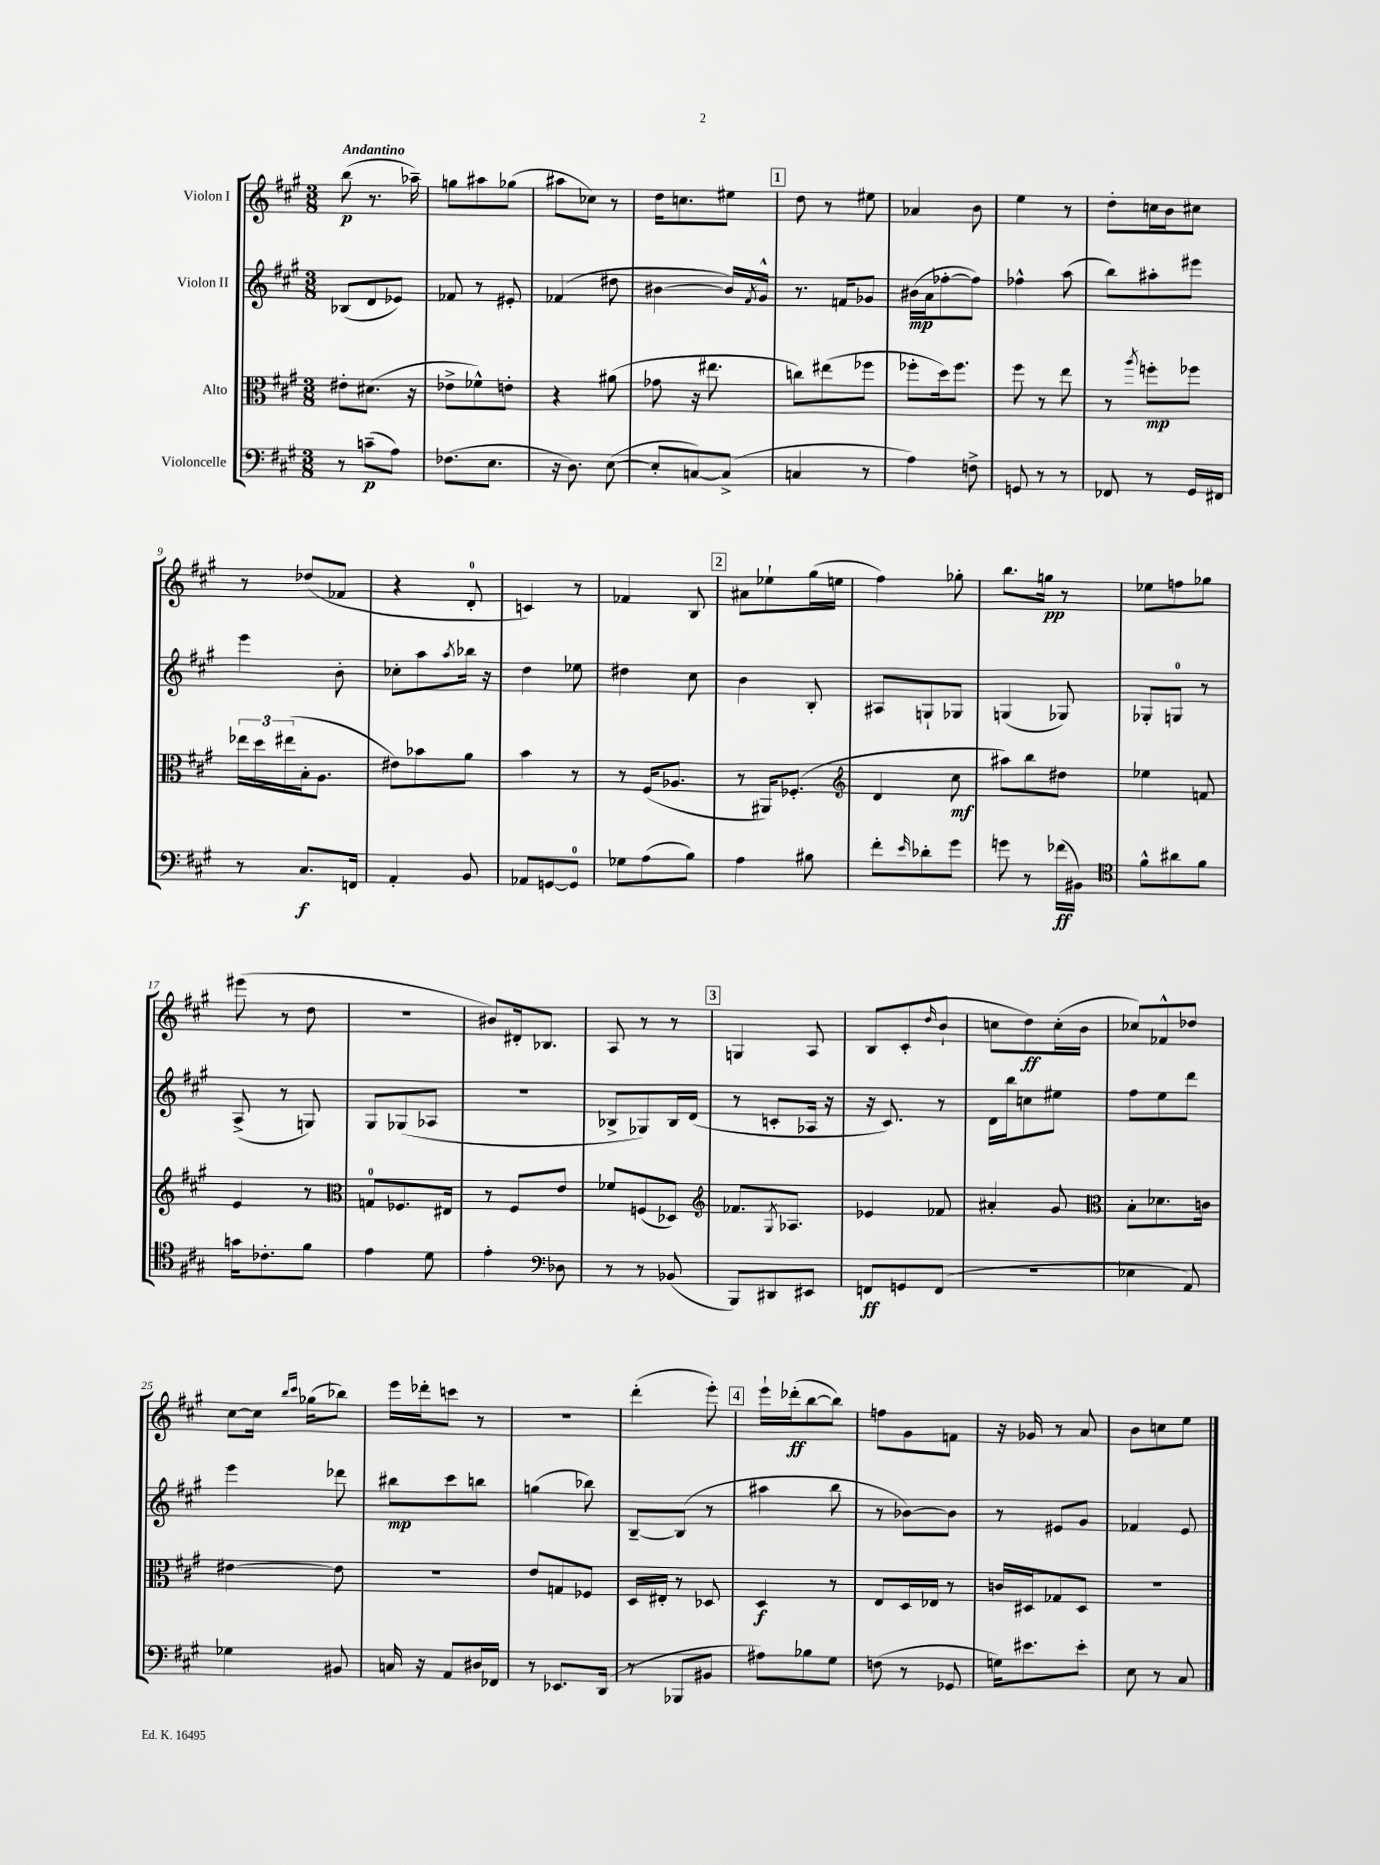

**kern	**dynam	**kern	**dynam	**kern	**dynam	**kern	**dynam
*part4	*part4	*part3	*part3	*part2	*part2	*part1	*part1
*staff4	*staff4	*staff3	*staff3	*staff2	*staff2	*staff1	*staff1
*I"Violoncelle	*	*I"Alto	*	*I"Violon II	*	*I"Violon I	*
*clefF4	*	*clefC3	*	*clefG2	*	*clefG2	*
*k[f#c#g#]	*	*k[f#c#g#]	*	*k[f#c#g#]	*	*k[f#c#g#]	*
*M3/8	*	*M3/8	*	*M3/8	*	*M3/8	*
=1	=1	=1	=1	=1	=1	=1	=1
!	!	!	!	!	!	!LO:TX:a:B:t=Andantino	!
8r	.	8e#X'\L	.	(8B-X/L	.	(8bb\	p
(8cn~\L	p	(8.d#X\J	.	8d/	.	8.r	.
8A\J)	.	.	.	8e-X/J)	.	.	.
.	.	16r	.	.	.	16aa-X~\)	.
=2	=2	=2	=2	=2	=2	=2	=2
(8.F-X\L	.	8e-X^\L	.	8f-X/	.	8ggn\L	.
.	.	8f-X^^\)	.	8r	.	8aa#X\	.
8.E\J	.	.	.	.	.	.	.
.	.	8en'\J	.	8e#X'/	.	(8gg-X\J	.
=3	=3	=3	=3	=3	=3	=3	=3
16r	.	4r	.	(4f-X/	.	8aa#X\L	.
8.D\)	.	.	.	.	.	.	.
.	.	.	.	.	.	8cc-X\J)	.
([8E\	.	(8a#X\	.	8dd#X\	.	8r	.
=4	=4	=4	=4	=4	=4	=4	=4
8E'/L]	.	8g-X\	.	[4b#X\	.	16dd\KL	.
.	.	.	.	.	.	8.ccn\	.
[8Cn/)	.	16r	.	.	.	.	.
.	.	8.ee#X\	.	.	.	.	.
(8C^/J]	.	.	.	16b#/LL])	.	8ee#X\J	.
.	.	.	.	8qf#/	.	.	.
.	.	.	.	16g#^^/JJ	.	.	.
!!LO:REH:place=s1:t=1
=5	=5	=5	=5	=5	=5	=5	=5
4Cn/	.	8ccn\L)	.	8.r	.	8dd\	.
.	.	(8ee#X\	.	.	.	8r	.
.	.	.	.	16fn/KL	.	.	.
8r	.	8ff-X\J	.	8g-X/J	.	8ee#X\	.
=6	=6	=6	=6	=6	=6	=6	=6
4A\)	.	8ff-X'\L	.	(16b#X\LL	mp	4a-X/	.
.	.	.	.	16a\J	.	.	.
.	.	16dd\k)	.	[8ff-X'\	.	.	.
.	.	8.ff-\J	.	.	.	.	.
8Fn^\	.	.	.	8ff-\J])	.	8b\	.
=7	=7	=7	=7	=7	=7	=7	=7
8GGn/	.	8ff#\	.	4ff-X^^\	.	4ee\	.
8r	.	8r	.	.	.	.	.
8r	.	8ee\	.	(8aa\	.	8r	.
=8	=8	=8	=8	=8	=8	=8	=8
8FF-X/	.	8r	.	8bb\L)	.	8dd'\L	.
.	.	8qaa/	.	.	.	.	.
8r	.	8ffn'\L	mp	8aa#X'\	.	16ccn\L	.
.	.	.	.	.	.	16b\J	.
16GG#/LL	.	8ff-X\J	.	8eee#X\J	.	8cc#X\J	.
16FF#X/JJ	.	.	.	.	.	.	.
!!LO:LB:g=z
=9	=9	=9	=9	=9	=9	=9	=9
8r	.	24ee-X\LL	.	4eee\	.	8r	.
.	.	24dd\	.	.	.	.	.
.	.	(24ee#X\	.	.	.	.	.
8.C#/L	f	16B'\J	.	.	.	(8dd-X/L	.
.	.	8.A\J	.	.	.	.	.
.	.	.	.	8b'\	.	8f-X/J	.
16FFn/Jk	.	.	.	.	.	.	.
=10	=10	=10	=10	=10	=10	=10	=10
4AA'/	.	8e#X\L)	.	8cc-X'\L	.	4r	.
.	.	8b-X\	.	8aa\	.	.	.
.	.	.	.	8qaa/	.	.	.
8BB/	.	8a\J	.	16bb-X\Jk	.	8d'/	.
.	.	.	.	16r	.	.	.
=11	=11	=11	=11	=11	=11	=11	=11
8AA-X/L	.	4b\	.	4dd\	.	4cn/)	.
[8GGn/	.	.	.	.	.	.	.
8GG/J]	.	8r	.	8ee-X\	.	8r	.
=12	=12	=12	=12	=12	=12	=12	=12
8G-X\L	.	8r	.	4dd#X\	.	4f-X/	.
(8A\	.	(16F#/KL	.	.	.	.	.
.	.	8.A-X/J	.	.	.	.	.
8B\J)	.	.	.	8cc#\	.	8B/	.
!!LO:REH:place=s1:t=2
=13	=13	=13	=13	=13	=13	=13	=13
4A\	.	8r	.	4b\	.	8a#X\L	.
.	.	16AA#X/KL)	.	.	.	8ee-X`\	.
.	.	(8.F-X'/J	.	.	.	.	.
8B#X\	.	.	.	8B'/	.	(16gg#\L	.
.	.	.	.	.	.	16een\JJ	.
=14	=14	=14	=14	=14	=14	=14	=14
*	*	*clefG2	*	*	*	*	*
8f#'\L	.	4d/	.	8A#X/L	.	4ff#\)	.
16qqe/	.	.	.	.	.	.	.
8d-X'\	.	.	.	8Gn`/	.	.	.
8g#\J	.	8cc#\	mf	8G-X/J	.	8gg-X'\	.
=15	=15	=15	=15	=15	=15	=15	=15
8gn\	.	8aa#X\L)	.	(4Gn/	.	8.bb\L	.
8r	.	8bb\	.	.	.	.	.
.	.	.	.	.	.	16ggn\Jk	pp
(16f-X\LL	ff	8dd#X\J	.	8G-X/)	.	8r	.
16BB#X\JJ)	.	.	.	.	.	.	.
=16	=16	=16	=16	=16	=16	=16	=16
*clefC4	*	*	*	*	*	*	*
8f#^^\L	.	4ee-X\	.	8G-X'/L	.	8ee-X\L	.
8a#X\	.	.	.	8Gn/J	.	8ffn\	.
8f#\J	.	8fn/	.	8r	.	8gg-X\J	.
!!LO:LB:g=z
=17	=17	=17	=17	=17	=17	=17	=17
16gn\KL	.	4e/	.	(8A^/	.	(8eee#X\	.
8.c-X'\	.	.	.	.	.	.	.
.	.	.	.	8r	.	8r	.
8f#\J	.	8r	.	8Gn/)	.	8dd\	.
=18	=18	=18	=18	=18	=18	=18	=18
*	*	*clefC3	*	*	*	*	*
4e\	.	8Gn/L	.	8G#/L	.	4.r	.
.	.	8.F-X/	.	(8G-X/	.	.	.
8d\	.	.	.	8A-X/J	.	.	.
.	.	16E#X/Jk	.	.	.	.	.
=19	=19	=19	=19	=19	=19	=19	=19
4e'\	.	8r	.	4.r	.	8b#X/L)	.
.	.	8F#/L	.	.	.	16d#X'/k	.
.	.	.	.	.	.	8.B-X/J	.
*clefF4	*	*	*	*	*	*	*
8D-X\	.	8e/J	.	.	.	.	.
=20	=20	=20	=20	=20	=20	=20	=20
8r	.	8f-X/L	.	8B-X^/L	.	8A/	.
8r	.	(8Fn/	.	8G-X/)	.	8r	.
(8BB-X/	.	8D-X/J)	.	16B-/L	.	8r	.
.	.	.	.	(16d/JJ	.	.	.
!!LO:REH:place=s1:t=3
=21	=21	=21	=21	=21	=21	=21	=21
*	*	*clefG2	*	*	*	*	*
8BBB/L)	.	8.f-X/L	.	8r	.	4Gn/	.
8DD#X/	.	.	.	8cn'/L	.	.	.
.	.	8qG#/	.	.	.	.	.
.	.	8.A-X/J	.	.	.	.	.
8EE#X/J	.	.	.	16A-X/Jk	.	8A/	.
.	.	.	.	16r	.	.	.
=22	=22	=22	=22	=22	=22	=22	=22
8FFn/L	ff	4e-X/	.	16r	.	8B/L	.
.	.	.	.	8.c#/)	.	.	.
8GGn/	.	.	.	.	.	(8c#'/	.
.	.	.	.	.	.	16qqdd/	.
(8FF/J	.	8f-X/	.	8r	.	8b`/J	.
=23	=23	=23	=23	=23	=23	=23	=23
4.r	.	4a#X'/	.	16d\LL	.	8ccn\L	.
.	.	.	.	16bb\J	.	.	.
.	.	.	.	8ccn\	.	8dd\)	ff
.	.	8g#/	.	8ee#X\J	.	(16cc'\L	.
.	.	.	.	.	.	16b\JJ	.
=24	=24	=24	=24	=24	=24	=24	=24
*	*	*clefC3	*	*	*	*	*
4E-X\	.	8B'\L	.	8ff#\L	.	8cc-X/L)	.
.	.	8.d-X\	.	8ee\	.	8f-X^^/	.
8AA/)	.	.	.	8ddd\J	.	8dd-X/J	.
.	.	16cn\Jk	.	.	.	.	.
!!LO:LB:g=z
=25	=25	=25	=25	=25	=25	=25	=25
4G-X\	.	[4e#X\	.	4eee\	.	[8cc#\L	.
.	.	.	.	.	.	16cc#\Jk]	.
.	.	.	.	.	.	16qqbb/LL	.
.	.	.	.	.	.	16qqccc#/JJ	.
.	.	.	.	.	.	(16gg-X\KL	.
8BB#X/	.	8e#\]	.	8ddd-X\	.	8bb-X\J)	.
=26	=26	=26	=26	=26	=26	=26	=26
16Cn/	.	4.r	.	8bb#X\L	mp	16eee\LL	.
16r	.	.	.	.	.	16ddd-X'\J	.
8AA/L	.	.	.	8ccc#\	.	8cccn\J	.
16D#X/L	.	.	.	8bbn\J	.	8r	.
16FF-X/JJ	.	.	.	.	.	.	.
=27	=27	=27	=27	=27	=27	=27	=27
8r	.	8e/L	.	(4ggn\	.	4.r	.
8.EE-X/L	.	8Gn/	.	.	.	.	.
.	.	8F-X/J	.	8bb-X\)	.	.	.
(16DD/Jk	.	.	.	.	.	.	.
=28	=28	=28	=28	=28	=28	=28	=28
8r	.	16D/LL	.	[8B~/L	.	(4ddd'\	.
.	.	16E#X'/JJ	.	.	.	.	.
8BBB-X/L	.	8r	.	(8B/J]	.	.	.
8BB#X/J	.	8D-X/	.	8r	.	8eee'\)	.
!!LO:REH:place=s1:t=4
=29	=29	=29	=29	=29	=29	=29	=29
8A#X\L)	.	4D/	f	4aa#X\	.	16eee`\LL	.
.	.	.	.	.	.	(16ddd-X'\J	ff
8B-X\	.	.	.	.	.	[8bb\	.
8G#\J	.	8r	.	8bb\	.	8bb\J])	.
=30	=30	=30	=30	=30	=30	=30	=30
(8Fn\	.	8E/L	.	8r	.	8ffn\L	.
8r	.	16D/L	.	[8b-X\L)	.	8g#\	.
.	.	16E-X/JJ	.	.	.	.	.
8GG-X/	.	8r	.	8b-\J]	.	8fn\J	.
=31	=31	=31	=31	=31	=31	=31	=31
16Gn\KL)	.	16cn/LL	.	8r	.	16r	.
8.e#X\	.	16D#X/J	.	.	.	16g-X/	.
.	.	8G-X/	.	8e#X/L	.	8r	.
8e#'\J	.	8D#/J	.	8g#/J	.	8a/	.
=32	=32	=32	=32	=32	=32	=32	=32
8E\	.	4.r	.	4f-X/	.	8b\L	.
8r	.	.	.	.	.	8ccn\	.
8C#/	.	.	.	8e/	.	8ee\J	.
==	==	==	==	==	==	==	==
*-	*-	*-	*-	*-	*-	*-	*-
